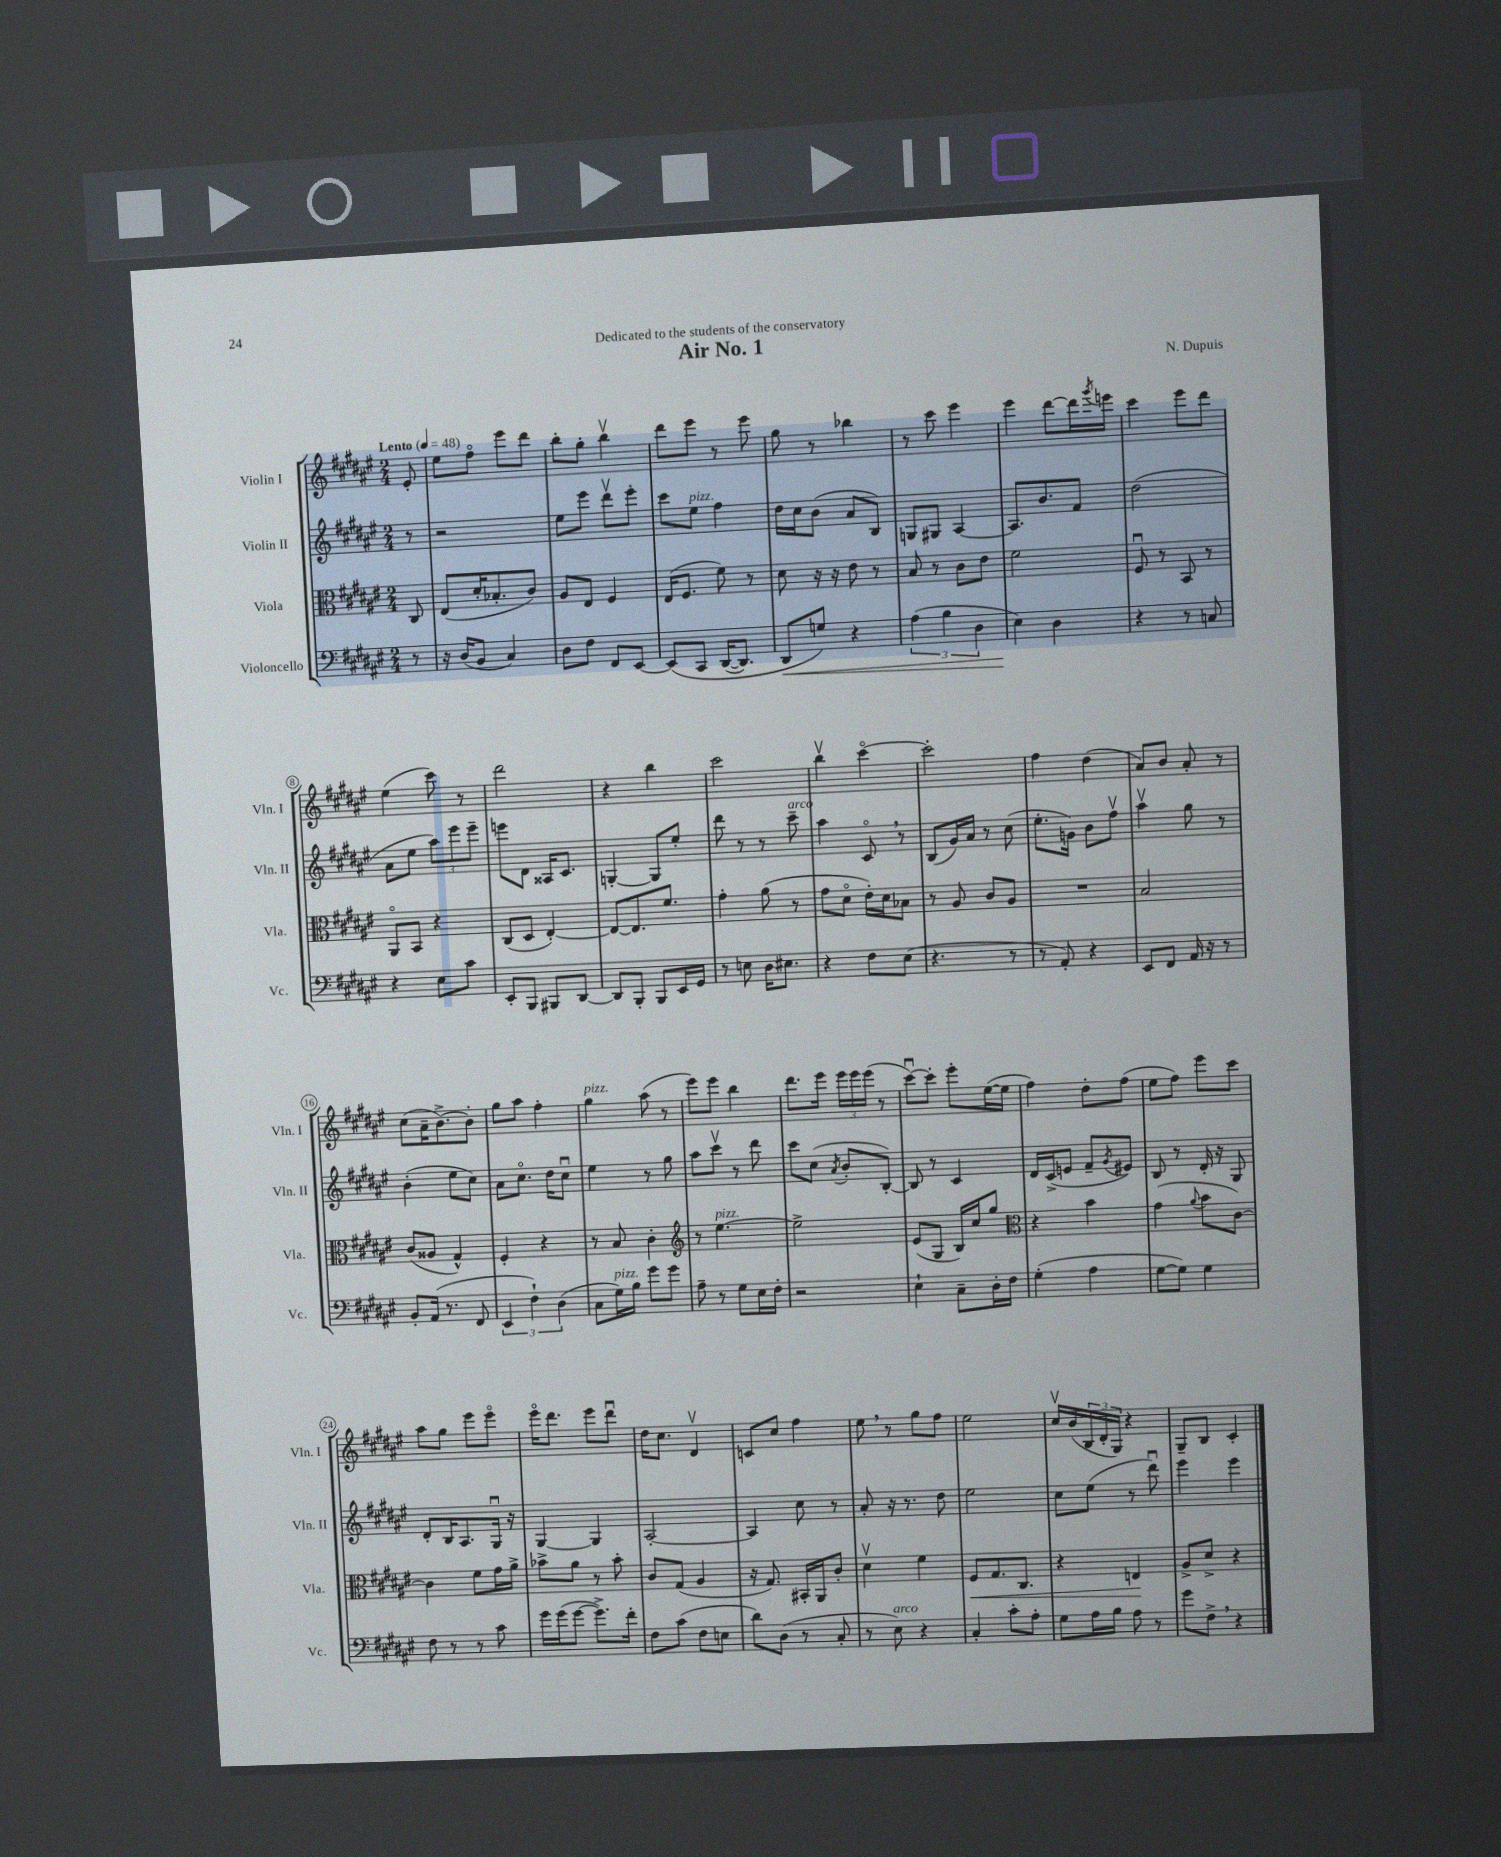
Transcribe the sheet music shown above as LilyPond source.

\header { title = "Air No. 1" composer = "N. Dupuis" dedication = "Dedicated to the students of the conservatory" }
<<
\new StaffGroup <<
\new Staff = "s0" \with { instrumentName = "Violin I" shortInstrumentName = "Vln. I" } {
    \clef treble \key fis \major \numericTimeSignature \time 2/4 \partial 8 \tempo "Lento" 4 = 48
    eis'8-. |
    eis''8 fis''8\flageolet eis'''8 dis'''8 |
    b''8-. gis''8-. b''4\upbow |
    dis'''8 eis'''8 r8 eis'''8 |
    gis''8 r8 bes''4 |
    r8 cis'''8 eis'''4 |
    eis'''4 dis'''8~ dis'''16 \acciaccatura { gis'''8 } e'''16 |
    cis'''4 eis'''8 dis'''8 |
    eis''4( cis'''8) r8 |
    dis'''2 |
    r4 b''4 |
    cis'''2 |
    b''4\upbow cis'''4~\flageolet |
    cis'''2-. |
    fis''4 dis''4( |
    ais'8) b'8 ais'8-. r8 |
    cis''8( ais'16-- b'8.~->) b'8-. |
    gis''8 ais''8 fis''4-. |
    gis''4^\markup { \italic "pizz." } ais''8( r8 |
    eis'''8) eis'''8 b''4 |
    dis'''8. eis'''16 \tuplet 3/2 { eis'''16 eis'''16 eis'''16( } r8 |
    cis'''8~\downbow) cis'''8-. eis'''8-. eis''16~( eis''16 |
    fis''4) dis''8-. fis''8( |
    eis''8 fis''8) eis'''8 cis'''8 |
    ais''8 gis''8 eis'''8 eis'''8\flageolet |
    eis'''16\flageolet dis'''8. eis'''8 dis'''8\downbow |
    dis''16 cis''8. dis'4\upbow |
    c'8 cis''8 fis''4 |
    eis''8 \breathe r8 gis''8 fis''8 |
    eis''2 |
    cis''16\upbow b'16( \tuplet 3/2 { b16 dis'16-. gis16) } r4 |
    gis8-- b8 cis'4-. \bar "|." |
}
\new Staff = "s1" \with { instrumentName = "Violin II" shortInstrumentName = "Vln. II" } {
    \clef treble \key fis \major \numericTimeSignature \time 2/4 \partial 8
    r8 |
    r2 |
    eis''8 eis'''8 dis'''8\upbow eis'''8-. |
    cis'''8 eis''8^\markup { \italic "pizz." } fis''4 |
    dis''16 cis''16 b'8( ais'8 b8) |
    g8 gis8 ais4~ |
    ais8. b'8. fis'8 |
    dis''2( |
    ais'8 eis''8 \tuplet 3/2 { ais''8) eis'''8 eis'''8-- } |
    e'''8 dis'8 aisis16 cis'8. |
    g4~-. g8 eis''8-. |
    dis'''8 r8 r8 cis'''8--^\markup { \italic "arco" } |
    ais''4 cis'8\flageolet \breathe r8 |
    b8( gis'16) ais'16 r8 cis''8( |
    eis''8.-. g'16) b'8 fis''8\upbow |
    ais''4\upbow gis''8 r8 |
    b'4-.( eis''8 cis''8) |
    ais'8 cis''8.\flageolet dis''16 cis''8\downbow |
    eis''4 r8 gis''8 |
    ais''8 cis'''8\upbow r8 dis'''8 |
    cis'''8 cis''8( \acciaccatura { ais'8 } b'8-. b8~-.) |
    b8 r8 cis'4 |
    dis'16 cis'16->( e'8 fis'8-- \acciaccatura { gis'8 } eis'8) |
    b8 r8 dis'16-. r16 gis8 |
    dis'8-. b16 ais8. gis16\downbow r16 |
    gis4~ gis4 |
    ais2~-. |
    ais4 cis''8 r8 |
    ais'8-. r16 r8. dis''8 |
    eis''2 |
    cis''8 eis''8( r8 dis'''8\downbow) |
    eis'''4 eis'''4 \bar "|." |
}
\new Staff = "s2" \with { instrumentName = "Viola" shortInstrumentName = "Vla." } {
    \clef alto \key fis \major \numericTimeSignature \time 2/4 \partial 8
    cis8 |
    eis8( dis'16-. bes8.-. cis'8) |
    ais8 eis8 fis4 |
    eis16( fis8. fis'8) r8 |
    dis'8 r16 r16 eis'8 r8 |
    b8 r8 cis'8 eis'8 |
    fis'2 |
    fis8\downbow r8 b,8 r8 |
    ais,8\flageolet b,8 r4 |
    cis8( dis8 eis4~-.) |
    eis8~ eis8. fis'8. |
    gis'4-. ais'8( r8 |
    gis'8 dis'8\flageolet eis'16-.) dis'16 bes8 |
    r8 ais8 cis'8 ais8 |
    R2 |
    b2 |
    cis'8( aisis8 gis4-^) |
    fis4-. r4 |
    r8 b8 cis'4-. |
    \clef treble r8 eis''4.~^\markup { \italic "pizz." } |
    eis''2-> |
    eis'8( gis8 b16) cis''16 gis''8 |
    \clef alto r4 b'4 |
    gis'4( \appoggiatura { ais'8 } b'8 cis'8~) |
    cis'4 fis'8 gis'16 ais'16-> |
    bes'8-> ais'8 r8 bes'8-. |
    cis'8 gis8( ais4 |
    r16 gis8.) bis,16-. ais,16 cis'8-. |
    dis'4\upbow fis'4 |
    fis8\< gis8. cis8. |
    r4 e4\! |
    ais8-> dis'8-> r4 \bar "|." |
}
\new Staff = "s3" \with { instrumentName = "Violoncello" shortInstrumentName = "Vc." } {
    \clef bass \key fis \major \numericTimeSignature \time 2/4 \partial 8
    r8 |
    r16 dis16( b,8 cis4) |
    dis8 fis8 fis,8 eis,8~ |
    eis,8\( cis,8 dis,16~( dis,8.) |
    dis,8\< g8\) r4 |
    \tuplet 3/2 { ais4( b4 dis4 } |
    eis4\!) dis4 |
    r4 r8 c8 |
    r4 eis8 cis'8 |
    eis,8-. b,,8 bis,,8 dis,8~ |
    dis,8 b,,8-. b,,8 eis,16 gis,16 |
    r8 e8 dis16 eis8. |
    r4 fis8 eis8( |
    r4. r8 |
    r8 ais,8-.) r4 |
    eis,8 fis,8 ais,16 r16 r8 |
    b,8-. ais,16( r8. fis,8 |
    \tuplet 3/2 { eis,4 fis4-!) dis4( } |
    cis8 gis16^\markup { \italic "pizz." }) b16 gis'8 gis'8 |
    ais8-- r8 gis8 eis16 fis16-. |
    r2 |
    eis4-! cis8-- dis16-. fis16 |
    gis4-.( ais4 |
    gis8~ gis8) gis4 |
    fis8 r8 r8 cis'8 |
    gis'16 gis'16( gis'8~ gis'8.->) fis'16-. |
    fis8 cis'8( fis8 e8 |
    dis'8) dis8( r8 cis8-. |
    r8 eis8^\markup { \italic "arco" }) r4 |
    cis4-. cis'8-. ais8-. |
    gis8 ais16 b16 ais8 r8 |
    gis'8 fis8-> \breathe r4 \bar "|." |
}
>>
>>
\layout { \context { \Score \override BarNumber.stencil = #(make-stencil-circler 0.1 0.3 ly:text-interface::print) } }
